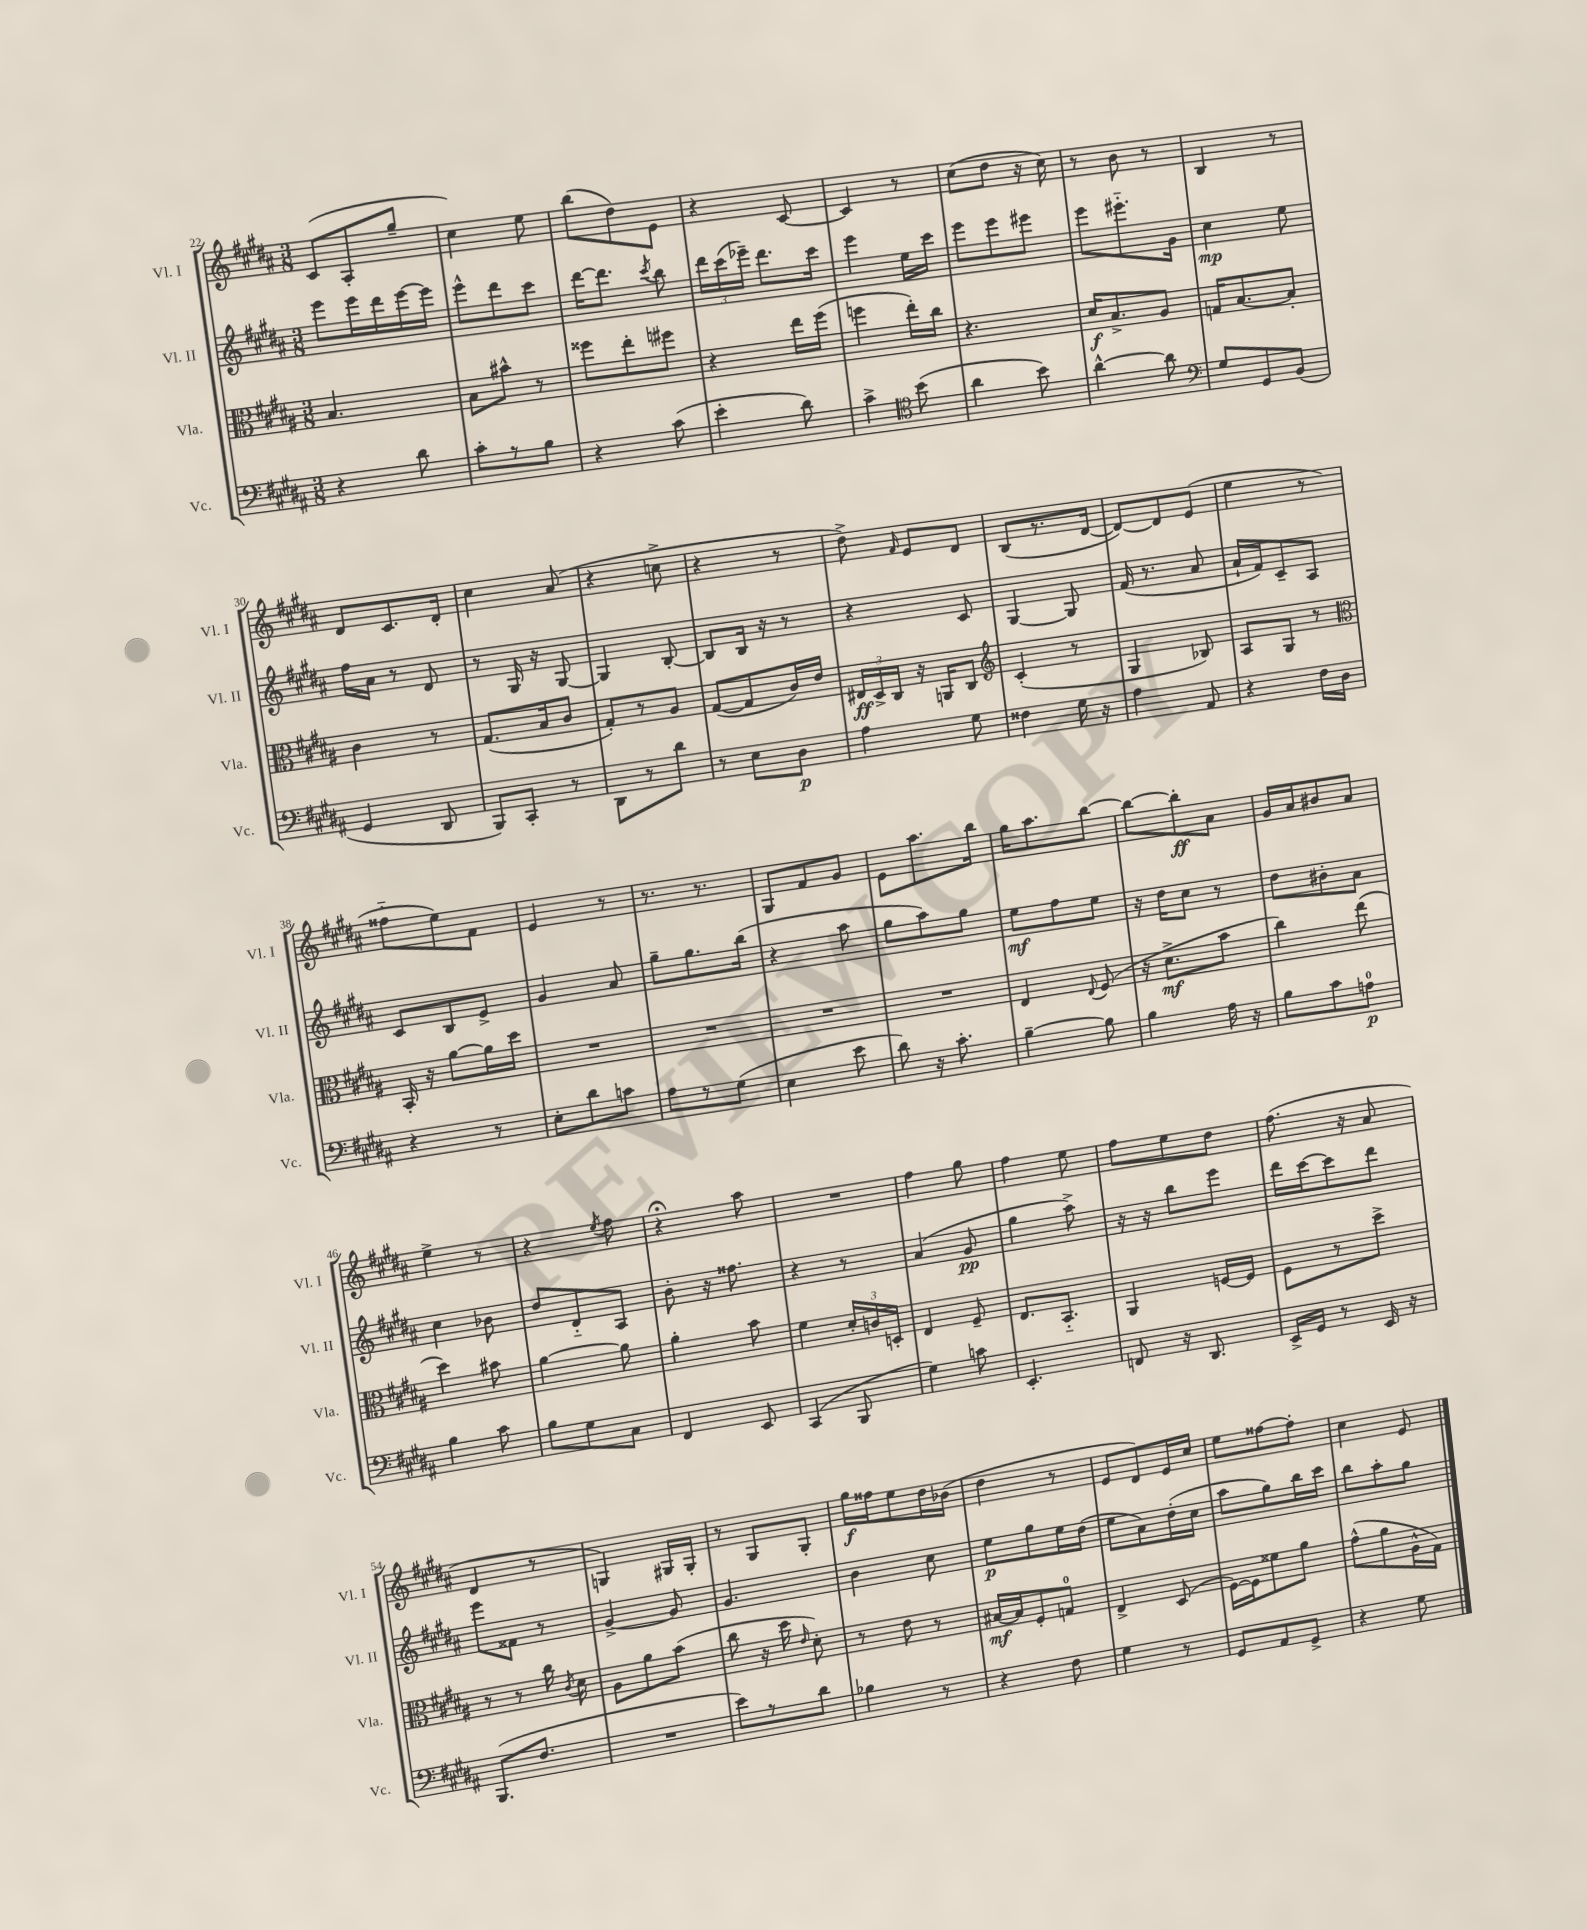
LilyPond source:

<<
\new StaffGroup <<
\new Staff = "s0" \with { instrumentName = "Vl. I" shortInstrumentName = "Vl. I" } {
    \clef treble \key b \major \numericTimeSignature \time 3/8
    \autoBeamOff cis'8[( ais8-. gis''8]-- |
    cis''4) e''8 |
    b''8[( dis''8) e'8] |
    r4 cis'8~ |
    cis'4 r8 |
    cis''8[( dis''8] r16 cis''16) |
    r8 b'8 r8 |
    b4 r8 |
    dis'8[ cis'8. dis'16]-. |
    cis''4 ais'8( |
    r4 c''8-> |
    r4 r8 |
    dis''8->) \grace { fis'16 } e'8[ dis'8] |
    b8[( r8. dis'16]~ |
    dis'8[~) dis'8 e'8]( |
    e''4 r8 |
    fisis''8[-_ e''8) fis'8] |
    e'4 r8 |
    r8. r8. |
    gis8[ fis'8 gis'8] |
    e'8[ ais''8. b''16] |
    gis''16[ ais''8. b''8]~ |
    b''8[~ b''8-.\ff ais'8] |
    gis'16[ ais'16 bis'8 ais'8] |
    e''4-> r8 |
    r4 \acciaccatura { e''8 } fis''8 |
    r4\fermata ais''8 |
    R4. |
    fis''4 gis''8 |
    fis''4 e''8 |
    fis''8[ e''8 dis''8] |
    fis''8.( r16 ais'8 |
    dis'4 r8 |
    g4) gis16[ gis16]-. |
    r8 gis8[ gis8]-. |
    gis''16[\f fisis''16 e''8 dis''16 bes'16]( |
    dis''4 r8 |
    e'8[ dis'8) e'16 cis''16] |
    e''8[ fisis''8~ fisis''8]-. |
    cis''4 e'8 \bar "|." |
}
\new Staff = "s1" \with { instrumentName = "Vl. II" shortInstrumentName = "Vl. II" } {
    \clef treble \key b \major \numericTimeSignature \time 3/8
    \autoBeamOff e'''8[ e'''16 dis'''16 e'''16~ e'''16] |
    e'''8[-^ dis'''8 cis'''8] |
    dis'''16[~ dis'''8.] \acciaccatura { cis'''8 } b''8 |
    \tuplet 3/2 { dis'''16[ cis'''16( ees'''16]--) } dis'''8.[ cis'''16] |
    e'''4 e''16[ cis'''16] |
    e'''8[ e'''8 eis'''8] |
    e'''8[ eis'''8.-_ gis'16] |
    cis''4\mp e''8 |
    fis''16[ ais'16] r8 dis'8 |
    r8 gis16 r16 gis8~ |
    gis4 b8~-. |
    b8[ b16] r16 r8 |
    r4 cis'8 |
    gis4~ gis8 |
    fis'16( r8. ais'8 |
    ais'16[-! fis'16) cis'8-- ais8] |
    cis'8[ b8 e'8]-> |
    gis'4 ais'8 |
    gis''8[-- gis''8. b''16]( |
    r4 ais''8 |
    gis''8[ ais''8) gis''8] |
    e''8[\mf fis''8 e''8] |
    r16 dis''16[ cis''8] r8 |
    dis''8[ bis'8-. ais'8] |
    cis''4 bes'8 |
    dis''8[ dis'8-_ ais8] |
    b'8-. r16 fisis''8. |
    r4 r8 |
    ais'4( gis'8\pp |
    gis''4 ais''8->) |
    r16 r16 b''8[ e'''8] |
    dis'''16[ cis'''16~ cis'''8 dis'''8] |
    e'''8[ fisis'8] r8 |
    gis'4~-> gis'8 |
    gis'4. |
    b'4 cis''8 |
    e''8[\p gis''8 e''16 dis''16]( |
    e''8[ ais'8) dis''16-.( cis''16] |
    ais''8[ gis''8) b''16 cis'''16] |
    b''8[ ais''8-. gis''8] \bar "|." |
}
\new Staff = "s2" \with { instrumentName = "Vla." shortInstrumentName = "Vla." } {
    \clef alto \key b \major \numericTimeSignature \time 3/8
    \autoBeamOff b4. |
    b8[ bis'8]-^ r8 |
    fisis''8[ e''8-. fis''8] |
    r4 e''16[ fis''16]( |
    f''4 e''16[-.) cis''16] |
    r4. |
    dis'16[\f b8.-> ais8] |
    g16[ b8.~ b8]-. |
    cis'4 r8 |
    gis8.[( b16 cis'8] |
    gis8[-.) r8 ais8] |
    gis8[~( gis8 cis'16) e'16] |
    \tuplet 3/2 { eis16[\ff dis16-> cis16] } r16 a,16[ cis8] |
    \clef treble cis'4-.( r8 |
    gis4 bes8) |
    ais8[ gis8] r8 |
    \clef alto b,16-. r16 ais'8[~ ais'16 dis''16] |
    R4. |
    R4. |
    R4. |
    R4. |
    e4 \appoggiatura { e8 } fis8( |
    r16 dis'8.[->\mf b'8] |
    cis''4) e''8( |
    dis''4) bis'8 |
    ais'4~ ais'8 |
    ais'4-. b'8 |
    fis'4 \tuplet 3/2 { dis'16[-. c'16 d16]-. } |
    e4 fis8-- |
    e8.[ b,8.]-_ |
    ais,4 f16[~ f16] |
    fis8[ r8 dis''8]-> |
    r8 r8 cis''16 \acciaccatura { cis'8 } dis'16 |
    ais8[ ais'8 b'8]( |
    cis''8 r16 dis''16 \grace { e'16 } dis'8-.) |
    r8 e'8 r8 |
    bis16[~\mf bis16 fis8-. g8]-0 |
    e4-> dis8( |
    fis16[~) fis16 fisis'8 ais'8] |
    gis'8[-^( ais'8 ais16-^ gis16]) \bar "|." |
}
\new Staff = "s3" \with { instrumentName = "Vc." shortInstrumentName = "Vc." } {
    \clef bass \key b \major \numericTimeSignature \time 3/8
    \autoBeamOff r4 dis'8 |
    cis'8[-. r8 b8] |
    r4 cis'8( |
    e'4-. dis'8) |
    cis'4-> \clef tenor b'8( |
    ais'4 b'8) |
    ais'4~-^ ais'8 |
    \clef bass gis8[ gis,8 b,8]( |
    gis,4 dis,8 |
    b,,8[) cis,8]-. r8 |
    dis,8[ r8 dis'8] |
    r8 e8[ dis8]\p |
    ais4 gis8 |
    fisis4 gis16 r16 |
    ais4 ais,8 |
    r4 fis16[ dis16] |
    r4 r8 |
    e8[-. dis'8 c'8] |
    ais8[ r8 gis8]( |
    e4 e'8 |
    dis'8) r16 cis'8.-. |
    b4~-- b8 |
    b4 ais16 r16 |
    b8[ cis'8 a8]-0\p |
    b4 cis'8 |
    b8[ gis8 cis8] |
    fis,4 e,8 |
    cis,4( b,,8 |
    gis4) c'8 |
    e,4.-. |
    f,8 r16 dis,8. |
    e,16[-> gis,16] r8 e,16 r16 |
    b,,8.[( fis8.] |
    R4. |
    e'8[) r8 dis'8] |
    bes4 r8 |
    r4 fis8 |
    gis4 r8 |
    gis,8[ ais,8 gis,8]-> |
    r4 gis8 \bar "|." |
}
>>
>>
\layout { \context { \Score currentBarNumber = #22 } }
